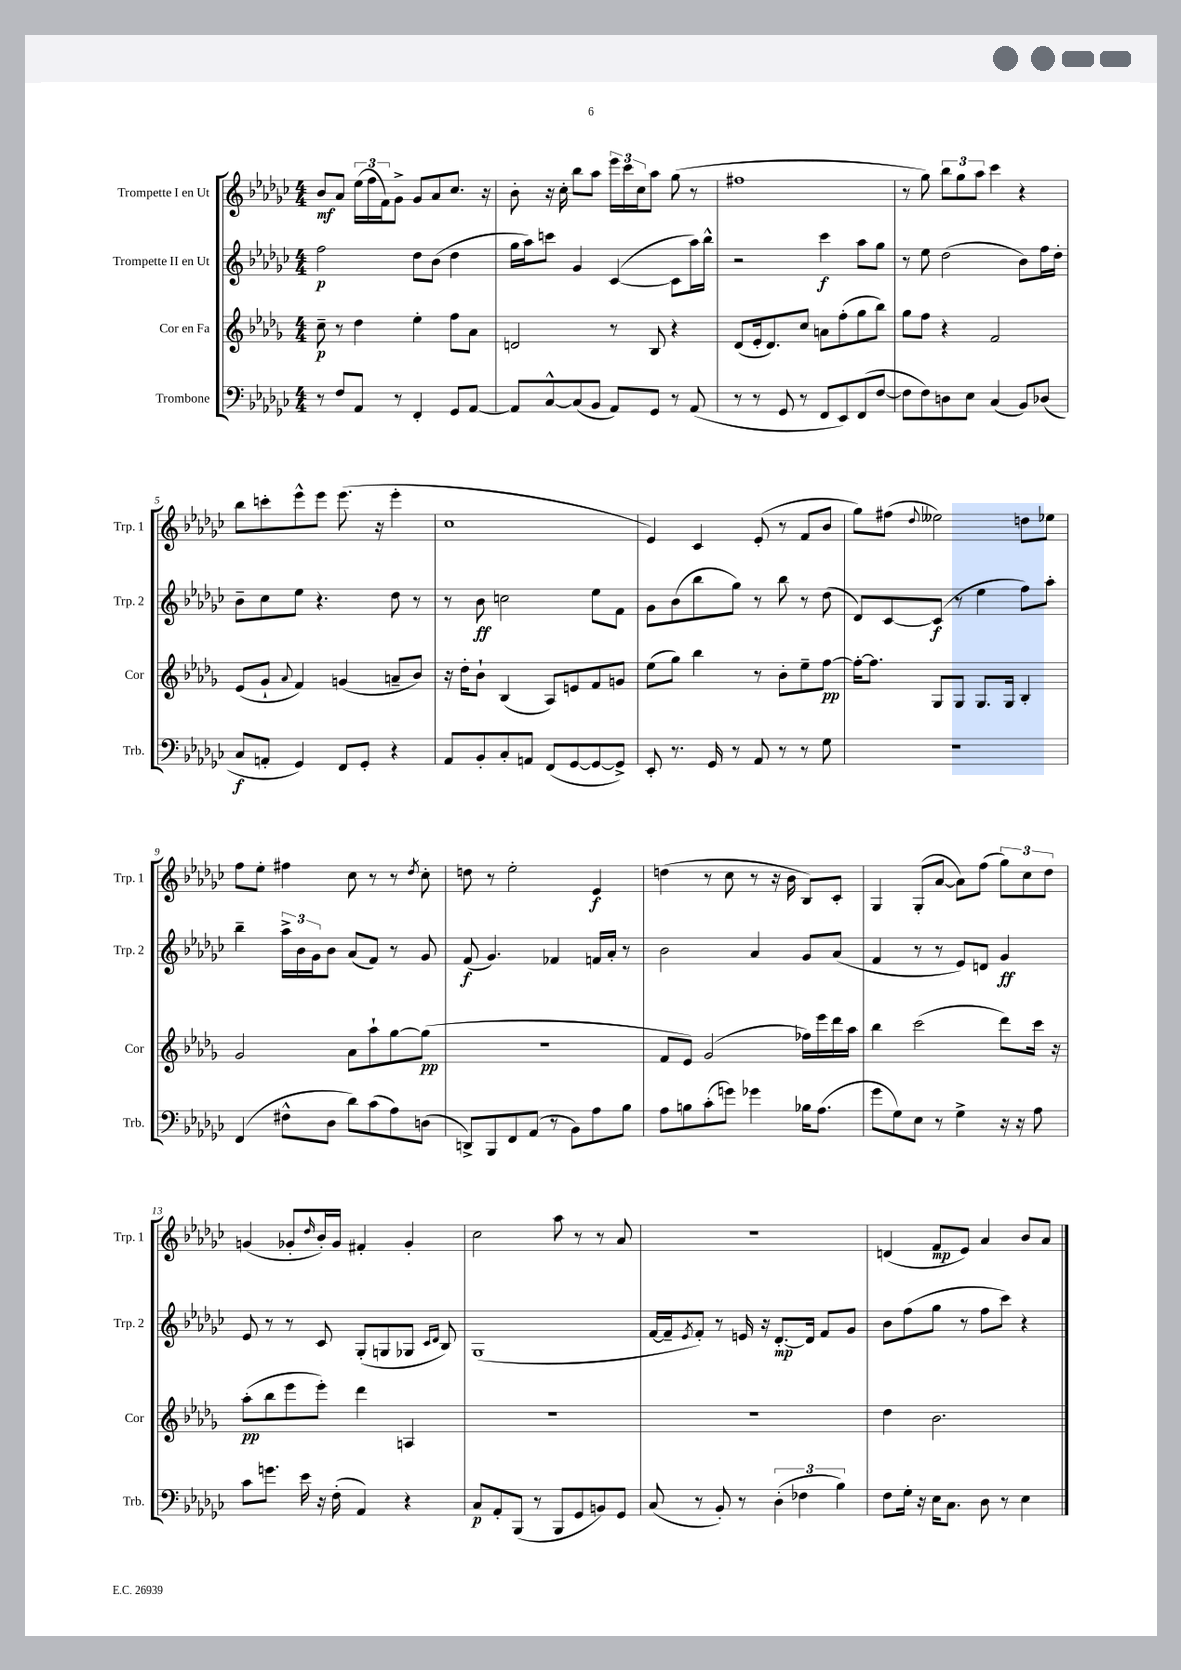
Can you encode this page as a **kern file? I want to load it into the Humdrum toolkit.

**kern	**kern	**kern	**kern
*staff4	*staff3	*staff2	*staff1
*clefF4	*clefG2	*clefG2	*clefG2
*k[b-e-a-d-g-c-]	*k[b-e-a-d-g-]	*k[b-e-a-d-g-c-]	*k[b-e-a-d-g-c-]
*M4/4	*M4/4	*M4/4	*M4/4
8r	8cc~	2ff	8b-
8F	8r	.	8a-
8AA-	4dd-	.	(24ee-
.	.	.	24ff
.	.	.	24f)
8r	.	.	8g-^
4FF'	4ee-'	8dd-	8g-
.	.	(8b-	8a-
8GG-	8ff	4dd-	8.cc-
[8AA-	8a-	.	.
.	.	.	16r
=	=	=	=
8AA-]	2d	16gg-	8b-'
.	.	16aa-)	.
[8C-^^	.	8ccc	16r
.	.	.	16cc-'
(8C-]	.	4g-	8bb-
8BB-	.	.	8aa-
8AA-)	8r	([4c-	24eee-
.	.	.	24ccc-
.	.	.	24cc-
8GG-	8B-	.	8aa-
8r	4r	8c-]	(8gg-
(8AA-	.	16aa-)	8r
.	.	16bb-^^	.
=	=	=	=
8r	(8d-	2r	1ff#
8r	16e-'	.	.
.	8.d-)	.	.
8GG-	.	.	.
8r	8cc	.	.
8FF	8a	4ccc-	.
8EE-)	(8ff'	.	.
(8FF	8gg-	8aa-	.
[8F	8bb-)	8gg-	.
=	=	=	=
8F]	8gg-	8r	8r
8F)	8ff	8ee-	8gg-)
8D	4r	(2dd-	12bb-
.	.	.	12gg-
8E-	.	.	.
.	.	.	12aa-
(4C-	2f	.	4ccc-
8BB-)	.	8b-)	4r
(8D-	.	16ff	.
.	.	16dd-'	.
=	=	=	=
8C-	(8e-	8b-~	8bb-
8AA'	8g-`	8cc-	8ccc'
.	8qqa-	.	.
4GG-)	4f)	8ee-	8eee-^^
.	.	4.r	8eee-
8FF	(4g	.	(8.eee-
8GG-'	.	.	.
.	.	.	16r
4r	8a~	8dd-	4eee-'
.	8b-)	8r	.
=	=	=	=
8AA-	16r	8r	1cc-
.	16dd-'	.	.
8BB-'	8b-`	8b-	.
8C-'	(4B-	2cc	.
8AA	.	.	.
(8FF	8A-)	.	.
[8GG-	8e	.	.
8GG-_	8f	8ee-	.
8GG-^])	8g	8f	.
=	=	=	=
8EE-'	(8ee-	8g-	4e-)
8.r	8gg-)	(8b-	.
.	4bb-	8bb-	4c-
16GG-	.	.	.
8r	.	8gg-)	.
8AA-	8r	8r	(8e-'
8r	8b-'	8bb-	8r
8r	8ee-~	8r	8f
8G-	[8ff	(8dd-	8b-
=	=	=	=
1r	16ff'_	8d-)	8gg-)
.	8.ff]	.	.
.	.	[8c-	(8ff#
.	.	.	8qqdd-
.	8G-	(8c-]	2ee--)
.	8G-	8r	.
.	8.G-	4ee-	.
.	16G-	.	.
.	4B-'	8ff)	8dd
.	.	8aa-'	8ee-
=	=	=	=
(4FF	2g-	4bb-~	8ff
.	.	.	8ee-'
8F#^^	.	24aa-^	4ff#
.	.	24b-	.
.	.	24g-	.
8D-	.	8b-	.
8d-)	8a-	(8a-	8cc-
(8c-	8aa-`	8f)	8r
8A-)	[8gg-	8r	8r
.	.	.	8qdd-
(8D	(8gg-]	8g-	8cc-'
=	=	=	=
8DD^)	1r	(8f	8dd
8BBB-	.	4.g-)	8r
8FF	.	.	2ee-'
(8AA-	.	.	.
8r	.	4f-	.
8BB-)	.	.	.
8A-	.	16f	4e-
.	.	16a-'	.
8B-	.	8r	.
=	=	=	=
8A-	8f	2b-	(4dd
8B	8e-)	.	.
(8c-'	(2g-	.	8r
8g)	.	.	8cc-
4g-	.	4a-	8r
.	.	.	16r
.	.	.	16b-
16B-	16ff-)	8g-	8B-)
(8.A-	16eee-	.	.
.	16ddd-	(8a-	8c-'
.	16aa-	.	.
=	=	=	=
8g-	4bb-	4f	4G-
8G-)	.	.	.
8E-	(2ccc	8r	(8G-'
8r	.	8r	[8a-
4G-^	.	8e-)	8a-])
.	.	8d	(8ff
16r	8ddd-)	4g-	12gg-)
16r	.	.	.
.	.	.	12cc-
8A-	16ccc	.	.
.	.	.	12dd-
.	16r	.	.
=	=	=	=
8c-	(8aa-'	8e-	(4g
8.g	8bb-	8r	.
.	8eee-	8r	8g-'
16e-	.	.	.
.	.	.	16qqdd-
16r	8eee-')	8c-	16b-')
(16F'	.	.	16g-
4AA-)	4ddd-	(8G-'	4f#'
.	.	8G	.
4r	4A	8G-	4g-'
.	.	16qqc-	.
.	.	16qqd-	.
.	.	8B-)	.
=	=	=	=
8C-	1r	(1G-	2cc-
8AA-'	.	.	.
(8BBB-	.	.	.
8r	.	.	.
8BBB-	.	.	8aa-
8GG-	.	.	8r
8BB)	.	.	8r
8GG-	.	.	8a-
=	=	=	=
(8C-	1r	[16f	1r
.	.	16f~]	.
.	.	8qe-	.
8r	.	8f')	.
8BB-')	.	8r	.
8r	.	16e	.
.	.	16r	.
(6D-'	.	[8.d-'	.
6F-	.	.	.
.	.	16d-]	.
.	.	8f	.
6B-)	.	.	.
.	.	8g-	.
=	=	=	=
8F	4dd-	8b-	(4d
16G-'	.	(8ff	.
16r	.	.	.
16E-	2.b-	8gg-	8f
8.C-	.	.	.
.	.	8r	8e-)
8D-	.	8ff	4a-
8r	.	8ccc-)	.
4E-	.	4r	8b-
.	.	.	8a-
==	==	==	==
*-	*-	*-	*-
